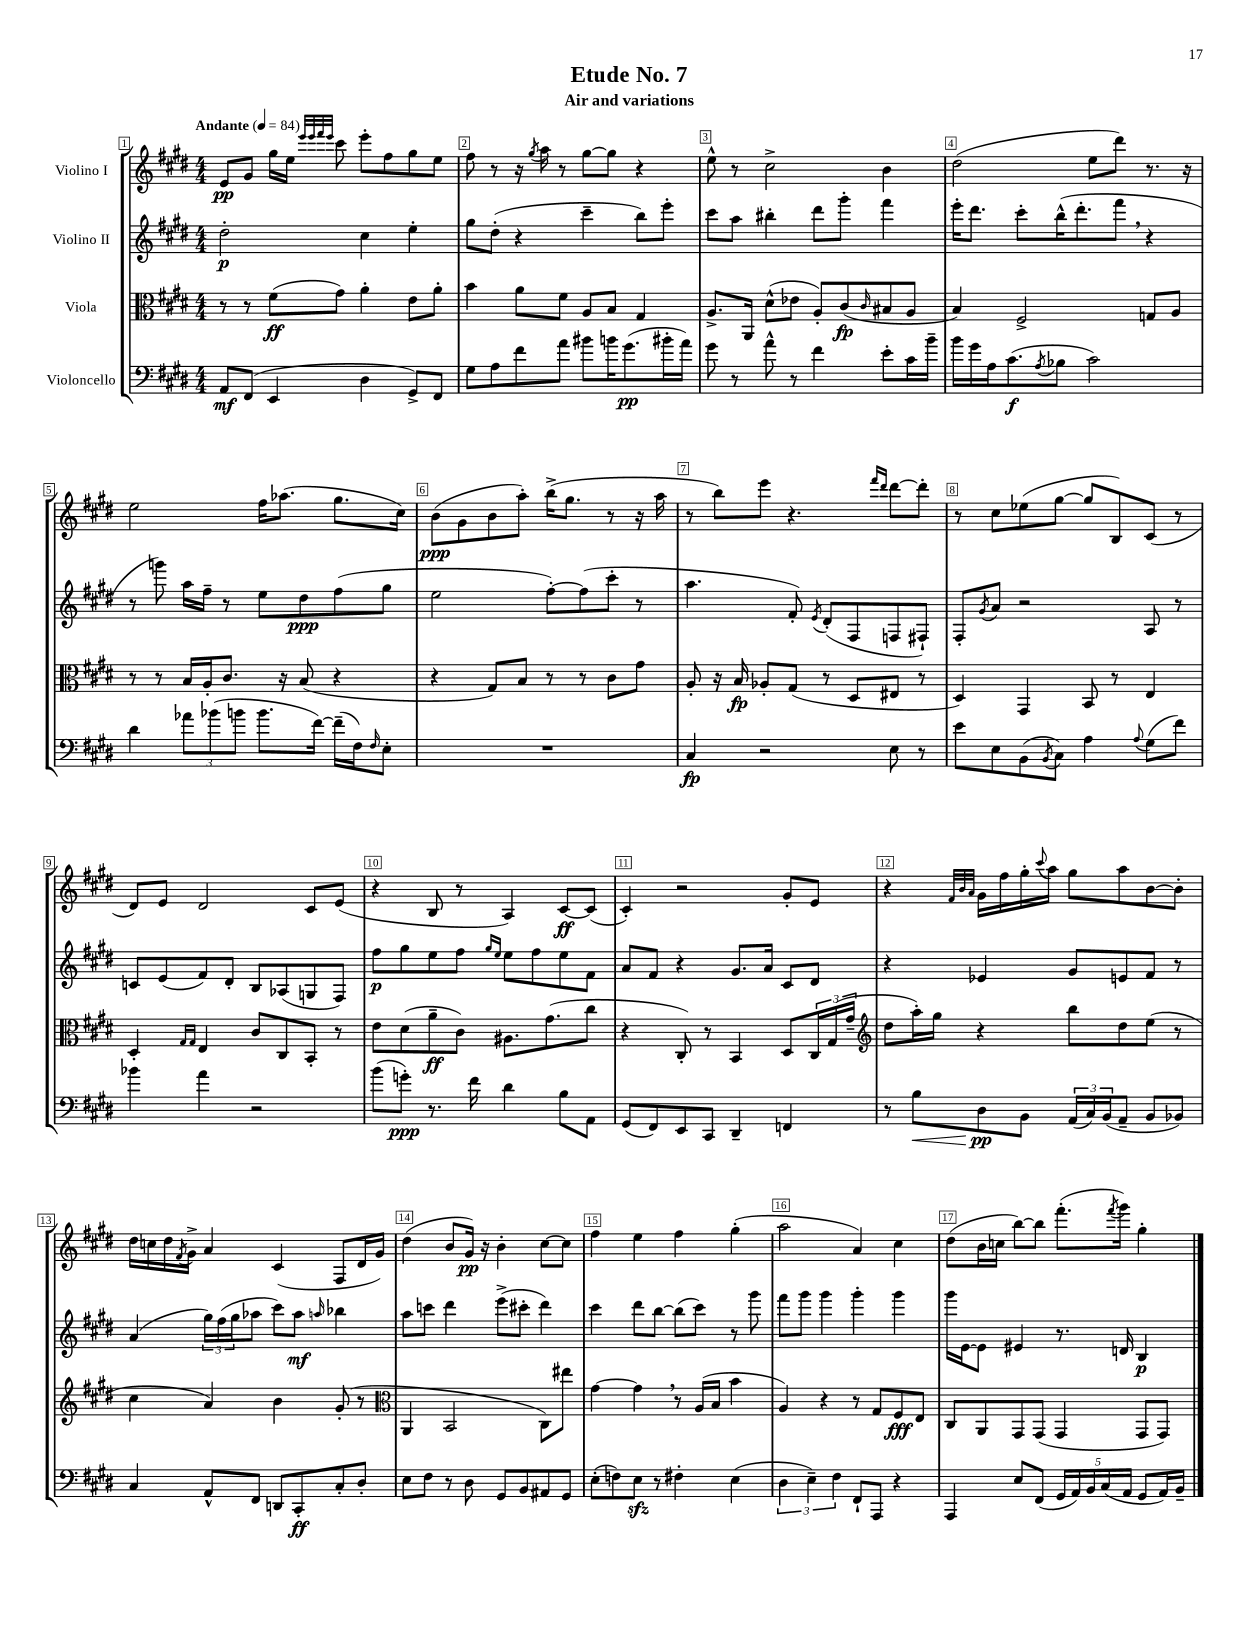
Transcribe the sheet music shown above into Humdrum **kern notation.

**kern	**dynam	**kern	**dynam	**kern	**dynam	**kern	**dynam
*part4	*part4	*part3	*part3	*part2	*part2	*part1	*part1
*staff4	*staff4	*staff3	*staff3	*staff2	*staff2	*staff1	*staff1
*I"Violoncello	*	*I"Viola	*	*I"Violino II	*	*I"Violino I	*
*clefF4	*	*clefC3	*	*clefG2	*	*clefG2	*
*k[f#c#g#d#]	*	*k[f#c#g#d#]	*	*k[f#c#g#d#]	*	*k[f#c#g#d#]	*
*M4/4	*	*M4/4	*	*M4/4	*	*M4/4	*
*MM84	*	*MM84	*	*MM84	*	*MM84	*
=1	=1	=1	=1	=1	=1	=1	=1
!	!	!	!	!	!	!LO:TX:a:B:t=Andante	!
8AA/L	mf	8r	.	2dd#'\	p	8e/L	pp
(8FF#/J	.	8r	.	.	.	8g#/J	.
4EE/	.	(8f#\L	ff	.	.	16gg#\LL	.
.	.	.	.	.	.	16ee\JJ	.
.	.	.	.	.	.	32qqeee/LLL	.
.	.	.	.	.	.	32qqeee/	.
.	.	.	.	.	.	32qqfff#/	.
.	.	.	.	.	.	32qqeee/JJJ	.
.	.	8g#\J)	.	.	.	8ccc#\	.
4D#\	.	4a'\	.	4cc#\	.	8eee'\L	.
.	.	.	.	.	.	8ff#\	.
8GG#^/L)	.	8e\L	.	4ee'\	.	8gg#\	.
8FF#/J	.	8a'\J	.	.	.	8ee\J	.
=2	=2	=2	=2	=2	=2	=2	=2
8G#\L	.	4b\	.	8gg#\L	.	8ff#\	.
8A\	.	.	.	(8dd#'\J	.	8r	.
8f#\	.	8a\L	.	4r	.	16r	.
.	.	.	.	.	.	8qgg#/	.
.	.	.	.	.	.	16aa\	.
8a\J	.	8f#\J	.	.	.	8r	.
8b#X\L	.	8A/L	.	4ccc#~\	.	[8gg#\L	.
16bn\K	.	8B/J	.	.	.	8gg#\J]	.
(8.g#\	pp	.	.	.	.	.	.
.	.	4G#/	.	8bb\L)	.	4r	.
16b#X'\L	.	.	.	8eee'\J	.	.	.
16a\JJ)	.	.	.	.	.	.	.
=3	=3	=3	=3	=3	=3	=3	=3
8g#\	.	8.A^/L	.	8ccc#\L	.	8ee^^\	.
8r	.	.	.	8aa\J	.	8r	.
.	.	16AA/Jk	.	.	.	.	.
8a^^\	.	(8d#^^\L	.	4bb#X'\	.	2cc#^\	.
8r	.	8e-X\J	.	.	.	.	.
4f#\	.	8A'/L)	.	8ddd#\L	.	.	.
.	.	(8c#/	fp	8ggg#'\J	.	.	.
.	.	16qqc#/	.	.	.	.	.
8e'\L	.	8B#X/	.	4fff#\	.	4b\	.
16c#\L	.	8A/J	.	.	.	.	.
16b~\JJ	.	.	.	.	.	.	.
=4	=4	=4	=4	=4	=4	=4	=4
16b\LL	.	4B/)	.	16eee'\KL	.	(2dd#\	.
16g#\	.	.	.	8.ddd#\J	.	.	.
16A\J	.	.	.	.	.	.	.
(8.c#\	f	.	.	.	.	.	.
.	.	2F#^/	.	8ccc#'\L	.	.	.
8qA/	.	.	.	.	.	.	.
8B-X\J	.	.	.	(16bb^^\K	.	.	.
.	.	.	.	8.ddd#'\	.	.	.
2c#\)	.	.	.	.	.	8ee\L	.
.	.	.	.	8fff#,\J	.	8ddd#\J)	.
.	.	8Gn/L	.	4r	.	8.r	.
.	.	8A/J	.	.	.	.	.
.	.	.	.	.	.	16r	.
!!LO:LB:g=z
=5	=5	=5	=5	=5	=5	=5	=5
4d#\	.	8r	.	8r	.	2ee\	.
.	.	8r	.	8gggn\)	.	.	.
12a-X\L	.	16B/LL	.	16aa\LL	.	.	.
.	.	16A'/J	.	16ff#~\JJ	.	.	.
(12b-X\	.	.	.	.	.	.	.
.	.	8.c#/J	.	8r	.	.	.
12bn\J	.	.	.	.	.	.	.
8.b\L	.	.	.	8ee\L	.	16ff#\KL	.
.	.	16r	.	.	.	(8.aa-X\J	.
.	.	(8B/	.	8dd#\	ppp	.	.
[16f#\Jk)	.	.	.	.	.	.	.
(16f#~\LL]	.	4r	.	(8ff#\	.	8.gg#\L	.
16F#\J)	.	.	.	.	.	.	.
16qqF#/	.	.	.	.	.	.	.
8E'\J	.	.	.	8gg#\J	.	.	.
.	.	.	.	.	.	16cc#\Jk)	.
=6	=6	=6	=6	=6	=6	=6	=6
1r	.	4r	.	2ee\	.	(8b\L	ppp
.	.	.	.	.	.	8g#\	.
.	.	8G#/L)	.	.	.	8b\	.
.	.	8B/J	.	.	.	8aa'\J)	.
.	.	8r	.	[8ff#'\L)	.	(16bb^\KL	.
.	.	.	.	.	.	8.gg#\J	.
.	.	8r	.	(8ff#\]	.	.	.
.	.	8c#\L	.	8ccc#'\J	.	8r	.
.	.	8g#\J	.	8r	.	16r	.
.	.	.	.	.	.	16aa\	.
=7	=7	=7	=7	=7	=7	=7	=7
4C#/	fp	8A'/	.	4.aa\	.	8r	.
.	.	16r	.	.	.	8bb\L)	.
.	.	16B/	fp	.	.	.	.
2r	.	8A-X'/L	.	.	.	8eee\J	.
.	.	(8G#/J	.	8f#'/)	.	4.r	.
.	.	.	.	8qe/	.	.	.
.	.	8r	.	(8d#'/L	.	.	.
.	.	8D#/L	.	8F#/	.	.	.
.	.	.	.	.	.	16qqfff#/LL	.
.	.	.	.	.	.	16qqddd#/JJ	.
8E\	.	8E#X/J	.	8Fn/	.	[8ddd#\L	.
8r	.	8r	.	8F#X`/J)	.	8ddd#'\J]	.
=8	=8	=8	=8	=8	=8	=8	=8
8e\L	.	4D#/)	.	8F#'/L	.	8r	.
.	.	.	.	8qg#/	.	.	.
8E\	.	.	.	8a/J	.	8cc#\L	.
(8BB\	.	4GG#/	.	2r	.	(8ee-X\	.
8qBB/	.	.	.	.	.	.	.
8C#\J)	.	.	.	.	.	[8gg#\J	.
4A\	.	8BB/	.	.	.	8gg#/L]	.
.	.	8r	.	.	.	8B/)	.
8qqA/	.	.	.	.	.	.	.
(8G#\L	.	4E/	.	8A/	.	(8c#/J	.
8f#\J)	.	.	.	8r	.	8r	.
!!LO:LB:g=z
=9	=9	=9	=9	=9	=9	=9	=9
4b-X\	.	4D#'/	.	8cn/L	.	8d#/L)	.
.	.	.	.	(8e/	.	8e/J	.
.	.	16qqG#/LL	.	.	.	.	.
.	.	16qqG#/JJ	.	.	.	.	.
4a\	.	4E/	.	8f#/)	.	2d#/	.
.	.	.	.	8d#'/J	.	.	.
2r	.	8c#/L	.	8B/L	.	.	.
.	.	8C#/	.	(8A-X/	.	.	.
.	.	8BB'/J	.	8Gn/	.	8c#/L	.
.	.	8r	.	8F#/J)	.	(8e/J	.
=10	=10	=10	=10	=10	=10	=10	=10
(8b\L	.	8e\L	.	8ff#\L	p	4r	.
8gn'\J)	ppp	(8d#\	.	8gg#\	.	.	.
8.r	.	8a~\	ff	8ee\	.	8B/	.
.	.	8c#\J)	.	8ff#\J	.	8r	.
16f#\	.	.	.	.	.	.	.
.	.	.	.	16qqgg#/LL	.	.	.
.	.	.	.	16qqee/JJ	.	.	.
4d#\	.	8.A#X\L	.	8ee\L	.	4A/)	.
.	.	.	.	8ff#\	.	.	.
.	.	(8.g#\	.	.	.	.	.
8B\L	.	.	.	8ee\	.	[8c#/L	ff
8AA\J	.	8cc#\J	.	8f#\J	.	(8c#/J]	.
=11	=11	=11	=11	=11	=11	=11	=11
(8GG#/L	.	4r	.	8a/L	.	4c#'/)	.
8FF#/)	.	.	.	8f#/J	.	.	.
8EE/	.	8C#'/)	.	4r	.	2r	.
8CC#/J	.	8r	.	.	.	.	.
4DD#~/	.	4BB/	.	8.g#/L	.	.	.
.	.	.	.	16a/Jk	.	.	.
4FFn/	.	8D#/L	.	8c#/L	.	8g#'/L	.
.	.	24C#/L	.	8d#/J	.	8e/J	.
.	.	(24G#/	.	.	.	.	.
.	.	24g#~/JJ	.	.	.	.	.
=12	=12	=12	=12	=12	=12	=12	=12
*	*	*clefG2	*	*	*	*	*
8r	.	8dd#\L	.	4r	.	4r	.
!	!LO:HP:b	!	!	!	!	!	!
8B\L	<	16aa'\L)	.	.	.	.	.
.	.	16gg#\JJ	.	.	.	.	.
.	.	.	.	.	.	32qqf#/LLL	.
.	.	.	.	.	.	32qqb/	.
.	.	.	.	.	.	32qqa/JJJ	.
8D#\	pp	4r	.	4e-X/	.	16g#\LL	.
.	.	.	.	.	.	16ff#\	.
8BB\J	[	.	.	.	.	16gg#'\	.
.	.	.	.	.	.	8qqccc#/	.
.	.	.	.	.	.	16aa\JJ	.
(24AA/LL	.	8bb\L	.	8g#/L	.	8gg#\L	.
24C#/)	.	.	.	.	.	.	.
(24BB/J	.	.	.	.	.	.	.
8AA~/J	.	8dd#\	.	8en/	.	8aa\	.
8BB/L	.	(8ee\J	.	8f#/J	.	[8b\	.
8BB-X/J)	.	8r	.	8r	.	8b'\J]	.
!!LO:LB:g=z
=13	=13	=13	=13	=13	=13	=13	=13
4C#/	.	4cc#\	.	(4a/	.	16dd#\LL	.
.	.	.	.	.	.	16ccn\	.
.	.	.	.	.	.	16dd#\	.
.	.	.	.	.	.	8qf#/	.
.	.	.	.	.	.	16g#^\JJ	.
8AA^^/L	.	4a/)	.	24gg#\LL)	.	4a/	.
.	.	.	.	(24ff#\	.	.	.
.	.	.	.	24gg#\J	.	.	.
8FF#/J	.	.	.	8aa-X\J	.	.	.
8DDn/L	.	4b\	.	8ccc#\L)	.	(4c#/	.
8CC#'/	ff	.	.	8aa-\J	mf	.	.
.	.	.	.	16qqaan/	.	.	.
8C#'/	.	(8g#'/	.	4bb-X\	.	8F#/L	.
8D#'/J	.	8r	.	.	.	16d#/L	.
.	.	.	.	.	.	16g#/JJ)	.
=14	=14	=14	=14	=14	=14	=14	=14
*	*	*clefC3	*	*	*	*	*
8E\L	.	4AA/	.	8aa\L	.	(4dd#\	.
8F#\J	.	.	.	8cccn\J	.	.	.
8r	.	2BB/	.	4ddd#\	.	8b/L	.
8D#\	.	.	.	.	.	16g#/Jk)	pp
.	.	.	.	.	.	16r	.
8GG#/L	.	.	.	(8eee^\L	.	4b'\	.
8BB/	.	.	.	8ccc#X'\J	.	.	.
8AA#X/	.	8C#\L)	.	4ddd#\)	.	[8cc#\L	.
8GG#/J	.	8ee#X\J	.	.	.	8cc#\J]	.
=15	=15	=15	=15	=15	=15	=15	=15
(8E'\L	.	[4g#\	.	4ccc#\	.	4ff#\	.
8Fn\)	.	.	.	.	.	.	.
8Ezz\J	.	4g#,\]	.	8ddd#\L	.	4ee\	.
8r	.	.	.	[8bb\J	.	.	.
4F#X'\	.	8r	.	(8bb\L]	.	4ff#\	.
.	.	(16A/LL	.	8ccc#\J)	.	.	.
.	.	16B/JJ	.	.	.	.	.
(4E\	.	4b\	.	8r	.	(4gg#'\	.
.	.	.	.	8ggg#\	.	.	.
=16	=16	=16	=16	=16	=16	=16	=16
6D#\	.	4A/)	.	8fff#\L	.	2aa\	.
.	.	.	.	8ggg#\J	.	.	.
6E~\)	.	.	.	.	.	.	.
.	.	4r	.	4ggg#\	.	.	.
6F#\	.	.	.	.	.	.	.
8FF#`/L	.	8r	.	4ggg#'\	.	4a/)	.
8AAA/J	.	8G#/L	.	.	.	.	.
4r	.	8F#/	fff	4ggg#\	.	4cc#\	.
.	.	8E/J	.	.	.	.	.
=17	=17	=17	=17	=17	=17	=17	=17
4AAA/	.	8C#/L	.	16ggg#\LL	.	(8dd#\L	.
.	.	.	.	[16e\J	.	.	.
.	.	8AA/	.	8e\J]	.	16b\L	.
.	.	.	.	.	.	16ccn\JJ	.
8E/L	.	8GG#/	.	4e#X/	.	[8bb\L)	.
(8FF#/J	.	(8GG#/J	.	.	.	8bb\J]	.
20GG#/LL	.	4GG#/	.	8.r	.	(8.fff#'\L	.
20AA/)	.	.	.	.	.	.	.
20BB/	.	.	.	.	.	.	.
(20C#/	.	.	.	.	.	.	.
.	.	.	.	.	.	8qfff#/	.
.	.	.	.	16dn/	.	16ggg#\Jk)	.
20AA/JJ	.	.	.	.	.	.	.
8GG#/L	.	8GG#/L	.	4B/	p	4gg#'\	.
16AA/L)	.	8GG#/J)	.	.	.	.	.
16BB~/JJ	.	.	.	.	.	.	.
==	==	==	==	==	==	==	==
*-	*-	*-	*-	*-	*-	*-	*-
